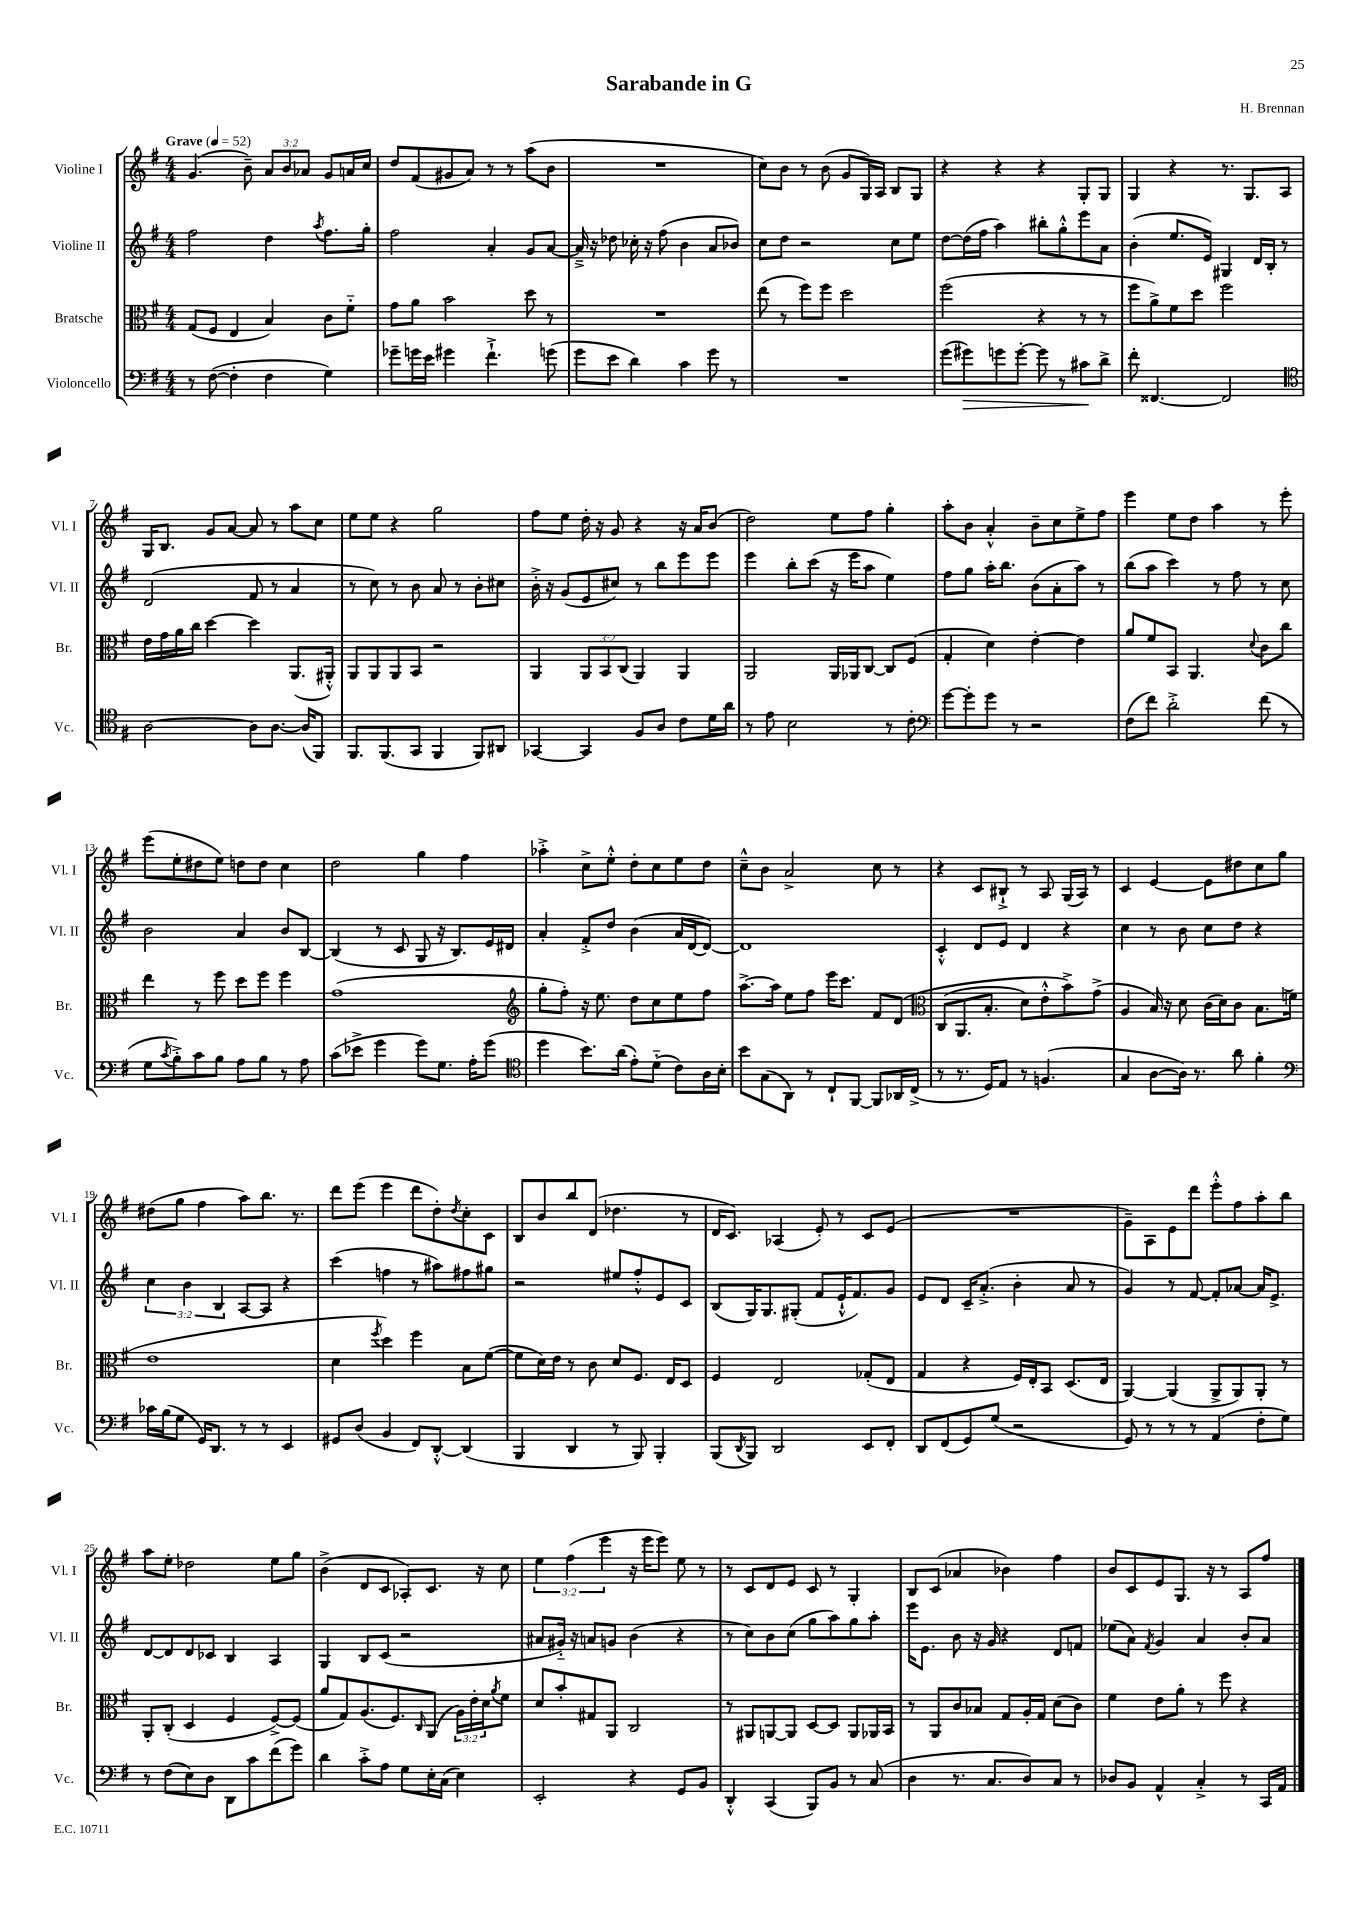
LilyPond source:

\header { title = "Sarabande in G" composer = "H. Brennan" }
<<
\new StaffGroup <<
\new Staff = "s0" \with { instrumentName = "Violine I" shortInstrumentName = "Vl. I" } {
    \clef treble \key g \major \numericTimeSignature \time 4/4 \override Staff.TupletNumber.text = #tuplet-number::calc-fraction-text \tempo "Grave" 4 = 52
    g'4.( b'8--) \tuplet 3/2 { a'8 b'8 aes'8 } g'8 a'16 c''16 |
    d''8 fis'8( gis'8 a'8) r8 r8 a''8( b'8 |
    R1 |
    c''8) b'8 r8 b'8( g'8 g16) a16 b8 g8 |
    r4 r4 r4 g8-. g8 |
    g4 r4 r8. g8. a8 |
    g16 b8. g'8 a'8~ a'8 r8 a''8 c''8 |
    e''8 e''8 r4 g''2 |
    fis''8 e''8 d''16-. r16 g'8 r4 r16 a'16 b'8( |
    d''2) e''8 fis''8 g''4-. |
    a''8-. b'8 a'4-.-^ b'8-- c''8 e''8-> fis''8 |
    e'''4 e''8 d''8 a''4 r8 e'''8-. |
    e'''8( e''8-. dis''8 e''8) d''8 d''8 c''4 |
    d''2 g''4 fis''4 |
    aes''4-.-> c''8-> e''8-.-^ d''8-. c''8 e''8 d''8 |
    c''8---^ b'8 a'2-> c''8 r8 |
    r4 c'8 bis8-!-> r8 a8 g16( a16) r8 |
    c'4 e'4~ e'8 dis''8 c''8 g''8 |
    dis''8( g''8 fis''4 a''8) b''8. r8. |
    d'''8 e'''8( e'''4 d'''8 d''8-.) \acciaccatura { d''8 } c''8-. c'8 |
    b8 b'8 b''8 d'8( des''4. r8 |
    d'16 c'8.) aes4( e'8-.) r8 c'8 e'8( |
    R1 |
    g'8--) a8 e'8 d'''8 e'''8-.-^ fis''8 a''8-. b''8 |
    a''8 e''8-. des''2 e''8 g''8 |
    b'4->( d'8 c'8 aes8-.) c'8. r16 c''8 |
    \tuplet 3/2 { e''4 fis''4( e'''4 } r16 e'''16 e'''8) e''8 r8 |
    r8 c'8 d'8 e'8 c'8 r8 g4-. |
    b8 c'8( aes'4 bes'4) fis''4 |
    b'8 c'8 e'8 g8. r16 r8 a8 fis''8 \bar "|." |
}
\new Staff = "s1" \with { instrumentName = "Violine II" shortInstrumentName = "Vl. II" } {
    \clef treble \key g \major \numericTimeSignature \time 4/4 \override Staff.TupletNumber.text = #tuplet-number::calc-fraction-text
    fis''2 d''4 \acciaccatura { a''8 } fis''8. g''16-. |
    fis''2 a'4-. g'8 a'8~ |
    a'16---> r16 des''8 ces''16-. r16 fis''8( b'4 a'8 bes'8) |
    c''8 d''8 r2 c''8 e''8 |
    d''8~ d''16( fis''16 a''4) bis''8-. g''8-.-^ e'''8 a'8 |
    b'4-.( e''8. e'16) gis4 d'16 b16-. r8 |
    d'2( fis'8 r8 a'4 |
    r8 c''8) r8 b'8 a'8 r8 b'8-. cis''8 |
    b'16-.-> r16 g'8( e'8 cis''8) r8 b''8 e'''8 e'''8 |
    e'''4 b''8-. c'''8( r16 e'''16 a''8 e''4) |
    fis''8 g''8 a''16-. b''8. b'8( a'8-. a''8) r8 |
    b''8( a''8 c'''4) r8 fis''8 r8 c''8 |
    b'2 a'4 b'8 b8~ |
    b4( r8 c'8 g8 r16 b8.) e'16 dis'16 |
    a'4-. fis'8-.-> d''8 b'4( a'16 d'16~ d'8~) |
    d'1 |
    c'4-.-^ d'8 e'8 d'4 r4 |
    c''4 r8 b'8 c''8 d''8 r4 |
    \tuplet 3/2 { c''4 b'4 b4 } a8~ a8 r4 |
    c'''4( f''4 r8 ais''8) fis''8 gis''8 |
    r2 eis''8 fis''8-.-^ e'8 c'8 |
    b8( g16) g8. gis8-.( fis'8 e'16-!-^ fis'8.) g'8 |
    e'8 d'8 c'16-- a'8.-.->( b'4-. a'8 r8 |
    g'4) r8 fis'8~ fis'8-. aes'8~ aes'16 e'8.-> |
    d'8~ d'8 d'8 ces'8 b4 a4 |
    g4 b8 c'8( r2 |
    ais'8 gis'16-_) r16 a'8 g'8 b'4( r4 |
    r8 c''8) b'8 c''8( g''8 a''8) g''8 a''8-. |
    e'''16 e'8. b'8 r16 g'16 r4 d'8 f'8 |
    ees''8( a'8) \acciaccatura { fis'8 } g'4 a'4 b'8-. a'8 \bar "|." |
}
\new Staff = "s2" \with { instrumentName = "Bratsche" shortInstrumentName = "Br." } {
    \clef alto \key g \major \numericTimeSignature \time 4/4 \override Staff.TupletNumber.text = #tuplet-number::calc-fraction-text
    g8( fis8 e4 b4) c'8 fis'8-_ |
    g'8 a'8 b'2 d''8 r8 |
    R1 |
    e''8( r8 fis''8) fis''8 d''2 |
    fis''2( r4 r8 r8 |
    fis''8 a'8->) fis'8 d''8 fis''2 |
    e'16 g'16 a'16 c''16 d''4~ d''4 a,8.( ais,16-.-^) |
    a,8 a,8 a,8 b,8 r2 |
    a,4 \tuplet 3/2 { a,8 b,8 c8( } a,4) a,4 |
    a,2 a,16 aes,16 c8~ c8 fis8( |
    g4-. d'4) e'4~-. e'4 |
    a'8 fis'8 b,8 a,4. \appoggiatura { d'8 } c'8 c''8 |
    e''4 r8 fis''8 d''8 fis''8 fis''4 |
    g'1( |
    \clef treble g''8-. fis''8-.) r16 e''8. d''8 c''8 e''8 fis''8 |
    a''8.~-> a''16 e''8 fis''8 e'''16 c'''8. fis'8 d'8\( |
    \clef alto c8( a,8. b8.-. d'8) e'8-.-^ b'8->\) g'8->( |
    a4 b16) r16 d'8 c'16( d'16) c'8 b8. f'16( |
    e'1 |
    d'4 \acciaccatura { fis''8 } d''4) fis''4 b8 fis'8~( |
    fis'8 d'16) e'16 r8 c'8 d'8 fis8. e16 d8 |
    fis4 e2 ges8-.( e8 |
    g4 r4 fis16) e16-. b,8 d8.( e16 |
    a,4~) a,4( a,8-> a,8) a,8-. r8 |
    a,8-. c8-.( d4 fis4 fis8~->) fis8( |
    a'8 g8) a8.( fis8.) \grace { c16 } a,8( \tuplet 3/2 { a16) e'16-. d'16 } \acciaccatura { a'8 } fis'8 |
    d'8 b'8-. gis8 a,8 c2 |
    r8 ais,8 a,8~ a,8 d8~ d8 a,8 aes,16 b,16 |
    r8 a,8 c'8 bes8 g8 a16-. g16 d'8( c'8) |
    fis'4 e'8 a'8-. r8 fis''8 r4 \bar "|." |
}
\new Staff = "s3" \with { instrumentName = "Violoncello" shortInstrumentName = "Vc." } {
    \clef bass \key g \major \numericTimeSignature \time 4/4
    r8 fis8~( fis4-. fis4 g4) |
    ges'8-- g'16 e'16 gis'4 fis'4.-!-> g'8( |
    g'8 e'8 d'4) c'4 g'8 r8 |
    R1 |
    g'8( gis'8\>) g'8 g'8~-. g'8 r8 cis'8\! d'8-> |
    fis'8-. fisis,4.~ fisis,2 |
    \clef tenor a2~ a8 a8.~ a16( fis,8) |
    fis,8. fis,8.( g,8 fis,4 fis,8) ais,8 |
    ges,4~ ges,4 fis8 a8 c'8 d'16 a'16 |
    r8 e'8 b2 r8 c'8-. |
    \clef bass g'8~ g'8-. g'8 r8 r2 |
    fis8( fis'8) d'2-.-> fis'8( r8 |
    g8 \acciaccatura { c'8 } b8-.->) c'8 b8 a8 b8 r8 a8 |
    c'8( ees'8-> g'4 g'8) g8. a16-. g'8( |
    \clef tenor d''4 b'8.) a'16( e'8-.) d'8-_( c'8) a16 b16-. |
    b'8 g8( a,8) r8 c8-! fis,8~ fis,8 aes,16 c16->( |
    r8 r8. d16) e8 r8 f4.( |
    g4 a8~ a16) r8. a'8 fis'4-. |
    \clef bass ces'16 b16( g8 g,16) d,8. r8 r8 e,4 |
    gis,8 d8( b,4 fis,8) d,8~-.-^ d,4( |
    b,,4 d,4 r8 b,,8) b,,4-. |
    b,,8( \acciaccatura { d,8 } b,,8) d,2 e,8 fis,8-. |
    d,8 fis,8( g,8) g8( r2 |
    g,8) r8 r8 r8 a,4( fis8-. g8) |
    r8 fis8( e8) d8 d,8 c'8 fis'8( g'8) |
    d'4 c'8-.-> a8 g8 e16-. c16( e4) |
    e,2-. r4 g,8 b,8 |
    d,4-.-^ c,4( b,,8) b,8 r8 c8( |
    d4 r8. c8. d8) c8 r8 |
    des8 b,8 a,4-^ c4-.-> r8 c,16 a,16 \bar "|." |
}
>>
>>
